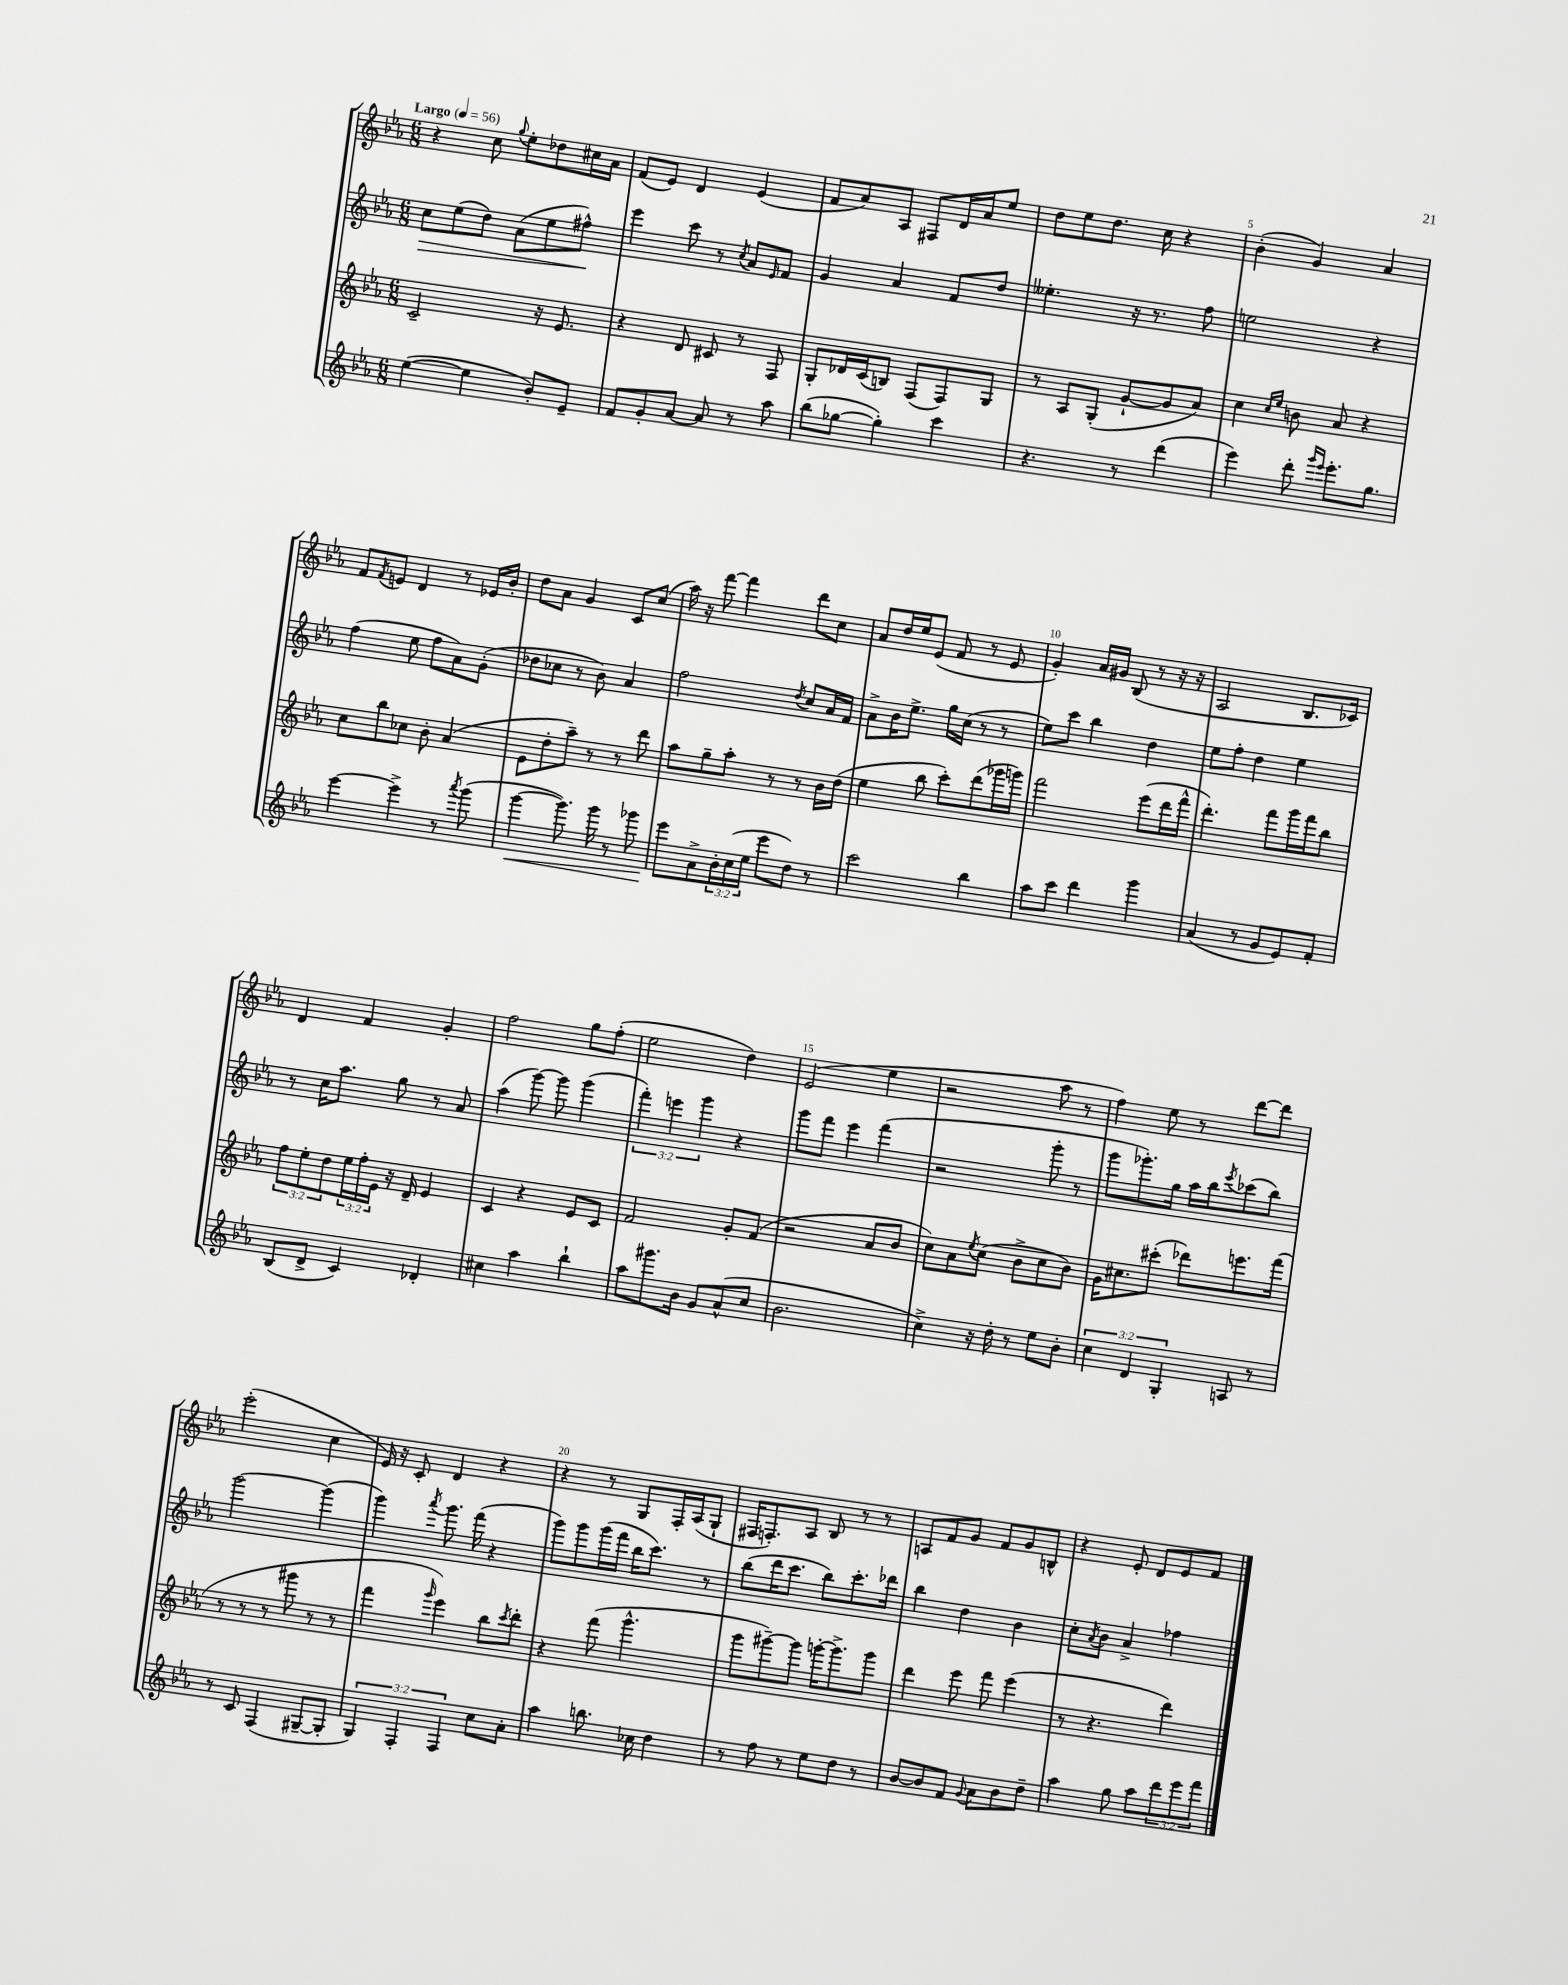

**kern	**kern	**kern	**kern
*staff4	*staff3	*staff2	*staff1
*clefG2	*clefG2	*clefG2	*clefG2
*k[b-e-a-]	*k[b-e-a-]	*k[b-e-a-]	*k[b-e-a-]
*M6/8	*M6/8	*M6/8	*M6/8
*MM56	*MM56	*MM56	*MM56
([4ee-\	2c~/	8cc\L	4r
.	.	(8ee-\	.
4ee-\]	.	8dd\J)	8cc\
.	.	.	8qqgg/
.	.	(8a-\L	8ee-'\L
8b-'/L)	16r	8ee-\	8dd-\
.	8.e-/	.	.
8e-~/J	.	8ff#^^\J)	16cc#\L
.	.	.	16a-\JJ
=	=	=	=
8f/L	4r	4eee-\	(8f/L
8g'/	.	.	8e-/J)
[8a-/J	8d/	8ccc\	4d/
8a-/]	8c#/	8r	.
.	.	8qcc/	.
8r	8r	8a-/L	(4e-/
.	.	16qqe-/	.
8aa-\	8F/	8f/J	.
=	=	=	=
(8bb-\L	8G'/L	4g/	8f/L
[8gg-\J	16d-/L	.	8a-/)
.	(16c/J	.	.
4gg-'\])	8B/J)	4a-/	8A-/J
.	(8F/L	.	8F#/L
4ccc\	8F/)	8f/L	16d/L
.	.	.	16a-/J
.	8G/J	8dd/J	8ee-/J
=	=	=	=
4.r	8r	4.ee--'\	8dd\L
.	8A-/L	.	8ee-\
.	(8G'/J	.	8.dd\J
8r	[8g`/L	16r	.
.	.	8.r	16cc\
(4ddd\	8g/]	.	4r
.	8a-/J)	8ff\	.
=	=	=	=
4eee-\)	4cc\	2ee\	(4b-'\
.	16qqcc/LL	.	.
.	16qqee-/JJ	.	.
8ddd'\	8b\	.	4g/)
16qqggg/LL	.	.	.
16qqeee-/JJ	.	.	.
8.eee-'\L	8a-/	.	.
.	4r	4r	4a-/
8.gg\J	.	.	.
=	=	=	=
[4eee-\	8cc\L	(4ff\	8f/L
.	.	.	8qf/
.	8bb-\	.	8e/J
4eee-^\]	8cc-\J	8ee-\	4d/
.	8b-'\	8ff\L	.
8r	(4a-/	8a-\)	8r
8qaaa-/	.	.	.
(8ggg\	.	(8g'\J	16e-/LL
.	.	.	16b-'/JJ
=	=	=	=
[4ggg\	8e-\L	8dd-\L	8dd\L
.	8dd'\	8cc-\J	8a-\J
8.ggg\])	8aa-~\J)	8r	4g/
.	8r	8b-\)	.
16ggg\	.	.	.
8r	8r	4a-/	8c/L
8ggg-\	8ddd\	.	(8cc/J
=	=	=	=
8eee-\L	8aa-\L	2ff\	16aa-\)
.	.	.	16r
8a-^\	8gg~\	.	[8fff\
24b-'\L	8aa-'\J	.	4fff\]
(24cc\	.	.	.
24ee-\JJ	.	.	.
8eee-\L	8r	.	.
.	.	8qdd/	.
8dd\J)	8r	8cc/L	8ddd\L
8r	16b-\LL	16a-/L	8cc\J
.	(16dd\JJ	16f/JJ	.
=	=	=	=
2ccc\	4ee-\	8a-^\L	8a-/L
.	.	16b-\K	16dd/L
.	.	8.ee-^\J	16ee-/J
.	8bb-\	.	(8e-/J
.	8ccc'\L)	16gg\LL	8f/
.	.	(16cc\JJ	.
4bb-\	(8ddd\	8r	8r
.	16ggg-\L	8r	8e-/
.	16ggg\JJ)	.	.
=	=	=	=
8aa-\L	2fff\	8ee-\L)	4g'/)
8ccc\J	.	8ccc\J	.
4ddd\	.	4bb-\	16a-/LL
.	.	.	16g#/JJ
.	.	.	(8B-/
4ggg\	(8eee-\L	4dd\	8r
.	16ddd\L	.	16r
.	16fff^^\JJ	.	16r
=	=	=	=
(4a-/	4.ddd'\)	8ee-\L	2A-/
.	.	8ff'\J	.
8r	.	4dd\	.
8g/L	8fff\L	.	.
8e-/)	16ggg\L	4ee-\	8.B-/L
.	16fff\J	.	.
8f'/J	8bb-\J	.	.
.	.	.	16c-/Jk)
=	=	=	=
(8B-/L	12ff\L	8r	4d/
.	12ee-'\	.	.
8d^/J	.	16cc\LK	.
.	12dd\	.	.
.	.	8.aa-\J	.
4c/)	24ee-\L	.	4f/
.	24ff'\	.	.
.	24e-\JJ	.	.
.	16r	8gg\	.
.	16d~/	.	.
4d-'/	4e-/	8r	4g'/
.	.	8a-/	.
=	=	=	=
4cc#\	4c/	(4aa-\	2ff\
4aa-\	4r	[8ggg\)	.
.	.	8ggg\]	.
4bb-`\	8e-/L	(4ggg\	8gg\L
.	8c/J	.	(8ff'\J
=	=	=	=
8aa-\L	2f/	6fff'\)	2ee-\
8.ggg#\	.	.	.
.	.	6eee\	.
16b-\Jk	.	.	.
.	.	6ggg\	.
8g/L	.	.	.
(8a-^^/	8g'/L	4r	4dd\)
8cc/J	(8f/J	.	.
=	=	=	=
2.b-\	2r	8ggg\L	(2e-/
.	.	8fff\J	.
.	.	4eee-\	.
.	8a-/L	(4fff\	4ee-\
.	8b-/J	.	.
=	=	=	=
4cc^\)	8cc\L)	2r	2r
.	8a-\	.	.
.	8qee-/	.	.
16r	(8cc\J	.	.
16dd'\	.	.	.
8r	8b-^\L	.	.
8ee-\L	8cc\	8ggg'\	8aa-\
8b-'\J	8b-\J)	8r	8r
=	=	=	=
6cc\	16g\LK	8ggg\L	4ff\)
.	8.cc#\	.	.
.	.	8.ggg-'\)	.
6d/	.	.	.
.	(8ccc#'\J	.	8ee-\
.	.	16gg\Jk	.
6G'/	.	.	.
.	8ddd-\L)	16aa-\LL	8r
.	.	16bb-\J	.
.	.	8qeee-/	.
8A/	8.eee\	(8ccc-\	[8ddd\L
8r	.	8bb-\J)	8ddd\]J
.	(16fff\Jk	.	.
=	=	=	=
8r	8r	[2ggg\	(2eee-'\
8c/	8r	.	.
(4F/	8r	.	.
.	8ggg#\	.	.
[8G#~/L	8r	(4ggg\]	4cc\
8G#'/]J	8r	.	.
=	=	=	=
6G/)	4fff\	4ggg\)	16e-/)
.	.	.	16r
.	.	.	8c'/
6F'/	.	.	.
.	16qqggg/	8qaaa-/	.
.	4eee-\)	8.ggg\	4d/
6F/	.	.	.
.	.	(16fff\	.
8cc\L	8bb-\L	4r	4r
.	8qccc/	.	.
8a-'\J	8ddd'\J	.	.
=	=	=	=
4aa-\	4r	8ggg\L)	4r
.	.	8ggg\	.
8.bb\	(8fff\	(16ggg\L	8r
.	.	16fff\JJ	.
.	4.ggg^^\	16bb-\LK	8G/L
16cc-\	.	8.ccc\J)	.
4dd\	.	.	16F'/L
.	.	.	(16A-/J
.	.	8r	8G`/J
=	=	=	=
8r	8ggg\L	(8bb-\L	16F#/LK
.	.	.	8.F'/)
8ff\	[8ggg#~\)	16ddd\K	.
.	.	8.ccc\J	.
8r	8ggg#\]J	.	8A-/J
8ee-\L	[16ggg'\LK	8bb-\L)	8B-/
.	8.ggg^\]	.	.
8dd\J	.	8.ccc'\	8r
8r	8ggg\J	.	8r
.	.	16ddd-\Jk	.
=	=	=	=
[8b-/L	4ddd\	4bb-\	8A/L
8b-/]	.	.	8f/
8f/J	8eee-\	4dd\	8g/J
8qqg/	.	.	.
8a-\L	8fff\	.	8f/L
8b-\	(4eee-\	4b-\	8g/
8dd~\J	.	.	8B^^/J
=	=	=	=
4aa-\	8r	8cc'\L	4r
.	.	8qa-/	.
.	4.r	8b-\J	.
8gg\	.	4a-^/	8e-'/
8aa-\L	.	.	8d/L
12ddd\	4ddd\)	4ff-\	8e-/
12eee-\	.	.	.
.	.	.	8f/J
12fff\J	.	.	.
==	==	==	==
*-	*-	*-	*-
